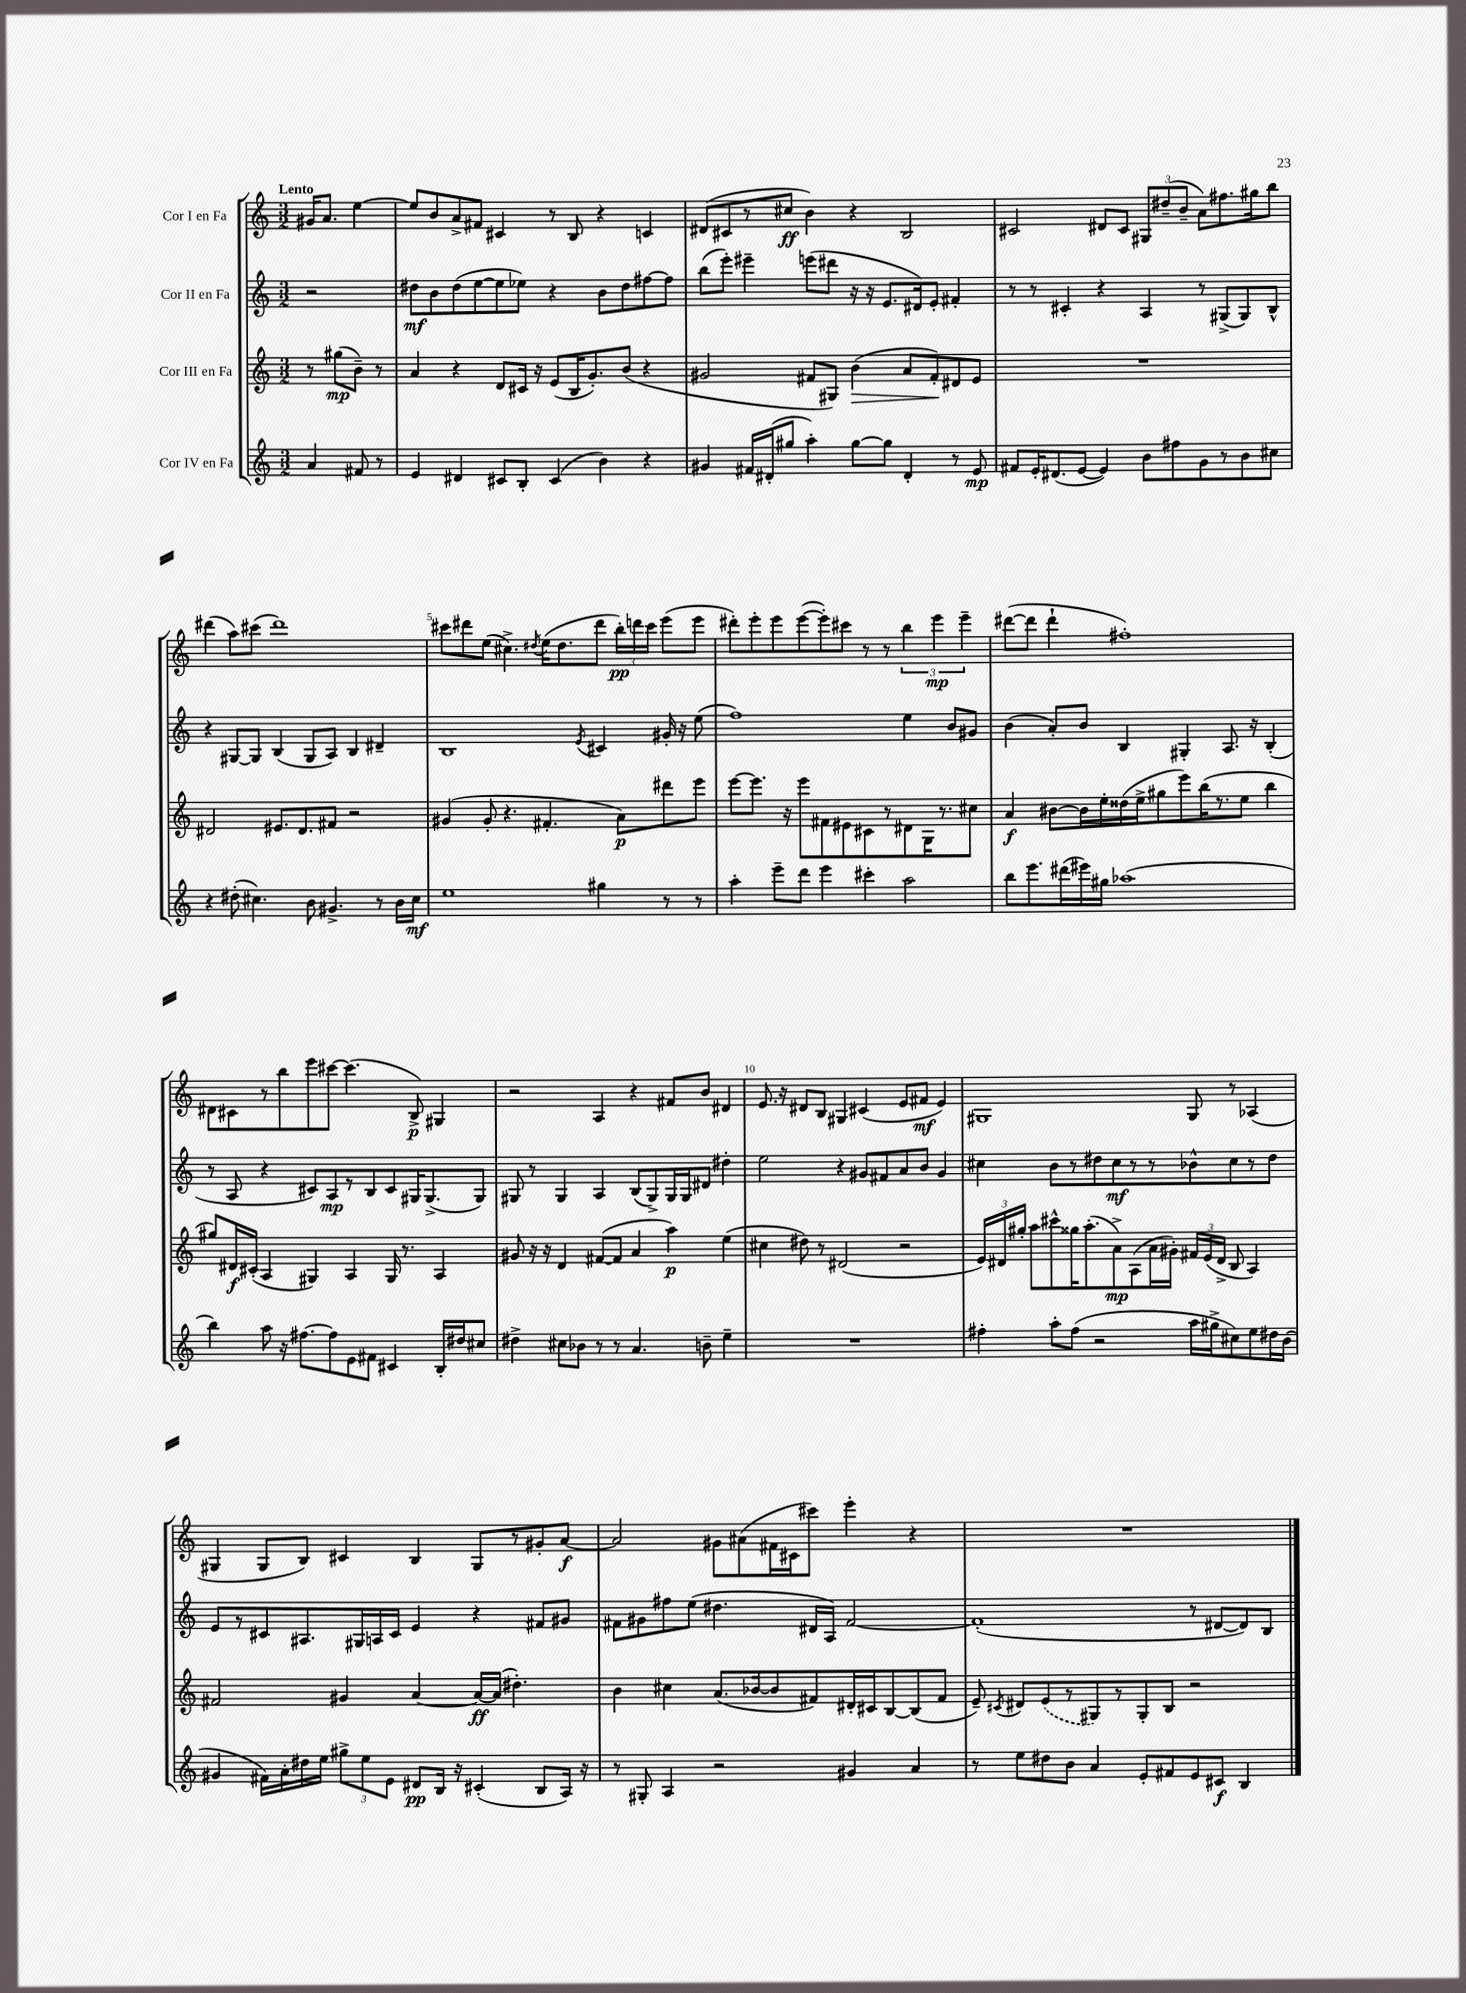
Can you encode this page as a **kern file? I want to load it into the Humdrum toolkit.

**kern	**kern	**kern	**kern
*staff4	*staff3	*staff2	*staff1
*clefG2	*clefG2	*clefG2	*clefG2
*k[]	*k[]	*k[]	*k[]
*M3/2	*M3/2	*M3/2	*M3/2
4a	8r	2r	16g#
.	.	.	8.a
.	(8gg#	.	.
8f#	8b~)	.	[4ee
8r	8r	.	.
=	=	=	=
4e	4a	8dd#	8ee]
.	.	8b	8b
4d#	4r	(8dd#	8a^
.	.	[8ee	8f#
8c#	8d	8ee]	4c#
8B'	16c#	8ee-)	.
.	16r	.	.
(4c#	(8e	4r	8r
.	16B	.	8B
.	8.g')	.	.
4b)	.	8b	4r
.	(8b	8dd#	.
4r	4r	[8ff#	4c
.	.	8ff#]	.
=	=	=	=
4g#	2g#	(8bb	(8d#
.	.	8eee')	8c#
16f#	.	4eee#~	8r
(16d#'	.	.	.
8gg#	.	.	8cc#
4aa')	8f#	(8eee	4b)
.	8G#)	8ddd#	.
[8gg#	(4b	16r	4r
.	.	16r	.
8gg#]	.	8.e	.
4d#'	8a	.	2B
.	.	16d#)	.
.	8f#')	8e'	.
8r	8d#	4f#'	.
8e	8e	.	.
=	=	=	=
8f#	1.r	8r	2c#
16e'	.	8r	.
(8.d#	.	.	.
.	.	4c#'	.
[8e	.	.	.
4e])	.	4r	8d#
.	.	.	8c#
8b	.	4A	12G#
.	.	.	(12dd#~
8ff#	.	.	.
.	.	.	12b~
8g	.	8r	8a)
8r	.	(8G#^	8.ff#
8b	.	8G#)	.
.	.	.	16gg#
8cc#	.	8B^^	8bb
=	=	=	=
4r	2d#	4r	(4ddd#
(8dd#'	.	[8G#	8aa)
4.cc#)	.	8G#]	(8ccc#
.	8.e#	(4B	1ddd#)
.	8.d#	.	.
8b	.	8G#	.
4.g#^	8f#	8A)	.
.	2r	4B	.
8r	.	4d#~	.
16b	.	.	.
16cc#	.	.	.
=	=	=	=
1ee	(4g#	1B	8ccc#
.	.	.	8ddd#
.	8g#'	.	(8ee
.	4.r	.	4.cc#^)
.	.	.	8qdd#
.	4.f#'	.	(16ee
.	.	.	8.dd#
.	.	8qe	.
4gg#	.	4c#	8ddd#
.	8a)	.	24bb')
.	.	.	24ddd
.	.	.	24ccc#
8r	8ddd#	16g#'	(8eee
.	.	16r	.
8r	8eee	(8ee	8eee
=	=	=	=
4aa'	[8eee	1ff)	8ddd#')
.	8.eee]	.	8eee'
8eee~	.	.	8eee
.	16r	.	.
8ddd	8eee	.	([8eee
4eee	8f#	.	8eee'])
.	8e#	.	8ccc#
4ccc#'	8c#	.	8r
.	8r	.	8r
2aa	8d#	4ee	6bb
.	16G	.	.
.	.	.	6eee
.	8.r	.	.
.	.	8b	.
.	.	.	6eee~
.	8cc#	8g#	.
=	=	=	=
8bb	4a	(4b	([8ddd#
8.eee	.	.	8ddd#]
.	[8b#	8a')	4ddd#`
(16ddd#	.	.	.
16eee#)	16b#]	8b	.
16gg#	16ee'	.	.
(1aa-	(16dd##	4B	1ff#')
.	16ee^	.	.
.	8gg#	.	.
.	8eee)	4G#'	.
.	(16bb	.	.
.	8.r	.	.
.	.	8.A	.
.	8ee	.	.
.	.	16r	.
.	4bb	(4B'	.
=	=	=	=
4bb)	8gg#)	8r	8d#
.	16d#	8A	8c#
.	(16c#'	.	.
8aa	4A	4r	8r
16r	.	.	8bb
[8.ff#	.	.	.
.	4G#)	8c#)	8eee
8ff#]	.	8A	[8ccc#
8e	4A	8r	(4.ccc#]
8f#	.	8B	.
4c#	16G#	8c#	.
.	8.r	.	.
.	.	16G#	8B^)
.	.	(8.G#^	.
16B'	4A	.	4G#
16dd#	.	.	.
8cc#	.	8G#)	.
=	=	=	=
4dd#^	8g#	8G#	2r
.	16r	8r	.
.	16r	.	.
8cc#	4d	4G#	.
8b-	.	.	.
8r	([8f#	4A	4A
8r	8f#]	.	.
4.a	4a	(8B	4r
.	.	8G#^)	.
.	4aa)	16G#	8f#
.	.	16G#	.
8b~	.	8d#	8b
4ee~	(4ee	4dd#'	4d#
=	=	=	=
1.r	4cc#	2ee	8.e
.	.	.	16r
.	8dd#)	.	8d#
.	8r	.	8B
.	(2d#	4r	4G#
.	.	8g#	(4c#
.	.	8f#	.
.	2r	8a	8e
.	.	8b	8f#
.	.	4g#	4e)
=	=	=	=
4ff#'	24e)	4cc#	1G#
.	24d#	.	.
.	24gg#'	.	.
.	8aa	.	.
8aa'	8ccc#^^	8b	.
(8ff#	16gg##	8r	.
.	(8.aa'	.	.
2r	.	8dd#	.
.	8a^)	8cc#	.
.	(8A	8r	.
.	16a	8r	.
.	16g#')	.	.
16aa	24f#	8b-^^	8G#
.	(24e	.	.
16gg#^	.	.	.
.	24d#^	.	.
8cc#)	8B	8cc#	8r
8ee	4A)	8r	(4A-
16dd#	.	8dd#	.
(16b	.	.	.
=	=	=	=
4g#	2f#	8e	4G#
.	.	8r	.
16f#)	.	8c#	8G#
16a'	.	.	.
16dd#	.	8.A#	8B)
16ee	.	.	.
12gg#^	4g#	.	4c#
.	.	16G#	.
12ee	.	.	.
.	.	16A	.
12e	.	.	.
.	.	16c#	.
8d#	[4a	4e	4B
16B	.	.	.
16r	.	.	.
(4c#'	16a_	4r	8G#
.	(16a]	.	.
.	4.dd#')	.	8r
8B	.	8f#	8g#'
16A)	.	8g#	[8a
16r	.	.	.
=	=	=	=
8r	4b	8f#	2a]
8G#'	.	8g#	.
4A	4cc#	8ff#	.
.	.	(8ee	.
2r	(8.a	4.dd#	8g#
.	.	.	(8a#
.	[16b-	.	.
.	8b-]	.	16f#
.	.	.	16c#
.	8f#)	16d#	8ccc#)
.	.	16A)	.
4g#	16d#'	[2f#	4eee'
.	16c#	.	.
.	[8B	.	.
4a	(8B]	.	4r
.	8f#	.	.
=	=	=	=
8r	8e~)	(1f#']	1.r
.	8qc#	.	.
8ee	8d#	.	.
8dd#	(8e	.	.
8b	8r	.	.
4a	8G#)	.	.
.	8r	.	.
8e'	8G#'	.	.
8f#	8B	.	.
8e	2r	8r	.
8c#	.	[8d#	.
4B	.	8d#])	.
.	.	8B	.
==	==	==	==
*-	*-	*-	*-
